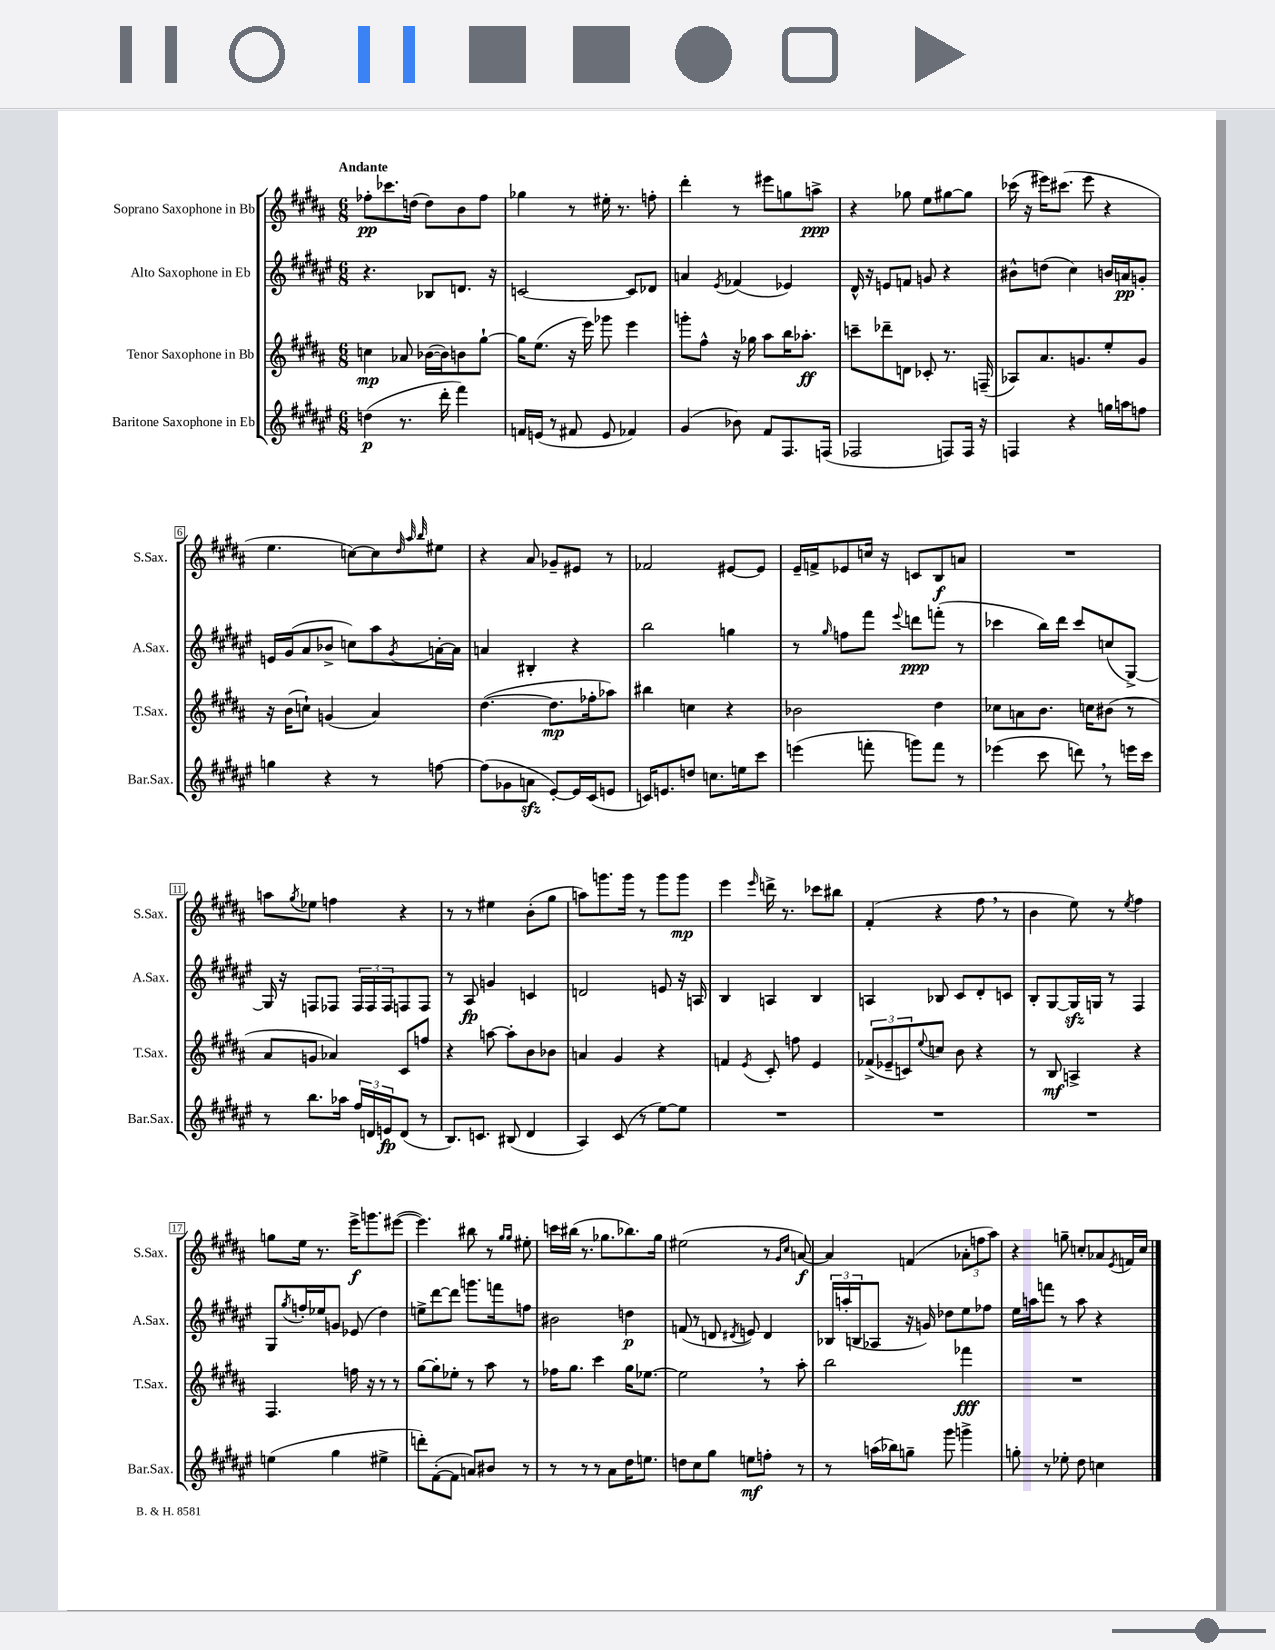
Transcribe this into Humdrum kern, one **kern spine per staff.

**kern	**kern	**kern	**kern
*staff4	*staff3	*staff2	*staff1
*clefG2	*clefG2	*clefG2	*clefG2
*k[f#c#g#d#a#e#]	*k[f#c#g#d#a#]	*k[f#c#g#d#a#e#]	*k[f#c#g#d#a#]
*M6/8	*M6/8	*M6/8	*M6/8
(4dd	4cc	4.r	8ff-'
.	.	.	8.ccc-
8.r	8a-	.	.
.	.	.	(16dd
.	([16b-	8B-	8dd)
16ddd#'	16b-])	.	.
4fff#)	8b	8.d	8b
.	[8gg#`	.	8ff-
.	.	16r	.
=	=	=	=
16f	16gg#]	[2c	4gg-
(16e	(8.ee	.	.
8r	.	.	.
8f#	16r	.	8r
.	16eee)	.	.
8e	8ggg-	.	16ee#'
.	.	.	8.r
4f-)	4eee	8c]	.
.	.	8d-	8ff'
=	=	=	=
(4g#	8ggg'	4a	4ddd#'
.	8ff#^^	.	.
.	.	8qe#	.
8b-)	16r	(4f-	8r
.	16gg-	.	.
8f#	8aa#	.	8eee#
8.F#	16bb	4e-)	8gg
.	8.aa-'	.	.
.	.	.	8aa^
(16F	.	.	.
=	=	=	=
2F-	8ccc~	16d#^^	4r
.	.	16r	.
.	8ddd-~	8e	.
.	8d	8f	8gg-
.	8c-'	8g	8ee
8F)	8.r	4r	[8gg#
16F	.	.	8gg#]
16r	(16F~	.	.
=	=	=	=
4F	8A-)	8b#^^	(16ccc-
.	.	.	16r
.	8.a#	(8dd	16eee#)
.	.	.	(8.ccc#
4r	.	4cc#)	.
.	8.g	.	.
.	.	.	8eee#
16gg	8ee'	16b	4r
16aa	.	16a	.
8ff	8g	8g'	.
=	=	=	=
4gg	16r	16e	4.ee
.	(16b	(16g#	.
.	8cc`)	8a#	.
4r	(4g	8b-^	.
.	.	8cc)	[8cc)
8r	4a#)	8aa#	8cc]
.	.	.	32qqdd#
.	.	.	32qqaa#
.	.	8qg#	32qqbb
[8ff	.	[16a'	8ee#
.	.	16a]	.
=	=	=	=
(8ff]	([4.dd#	4a	4r
8g-	.	.	.
8a	.	4B#'	8a#
[8e#')	8.dd#]	.	8g-~
16e#]	.	4r	8e#
(16c#	16ff-'	.	.
8e	8aa-)	.	8r
=	=	=	=
16c)	4bb#	2bb	2f-
8.e	.	.	.
8dd	4cc	.	.
8.cc	.	.	.
.	4r	4gg	[8e#
16ee	.	.	.
8ccc#	.	.	8e#]
=	=	=	=
(4eee	2b-	8r	16e~
.	.	.	16f^
.	.	16qqgg#	.
.	.	8ff	8e-
8fff'	.	8fff#	16cc
.	.	.	16r
.	.	8qqeee#	.
8ggg)	.	8ddd	8c
8fff	4dd#	(8fff'	8B
8r	.	8r	8a
=	=	=	=
(4eee-	8cc-	4ccc-	2.r
.	8a	.	.
8ccc#	8.b	16bb)	.
.	.	16ddd#	.
8ddd)	.	8ccc-	.
.	16cc	.	.
8r	(8b#	(8cc	.
16eee	8r	[8G#^)	.
16ccc#	.	.	.
=	=	=	=
8r	8a#	16G#]	8aa
.	.	16r	.
.	.	.	8qgg#
8.bb	8g	8F	8ee-
.	4a-)	8F-	4ff
16aa-	.	.	.
24ff#	.	24F-	.
24d	.	24F-	.
24e	.	24F-	.
(8d	8c#	8F	4r
8r	8ff	8F	.
=	=	=	=
8.B)	4r	8r	8r
.	.	8A#	8r
8.c	.	.	.
.	[8aa	4g	4ee#
(8B#	8aa']	.	.
4d#	8b	4c	(8b'
.	8b-	.	8gg#
=	=	=	=
4A#)	4a	2d	8aa)
.	.	.	8.ggg
(8c#	4g#	.	.
.	.	.	16ggg
8r	.	.	8r
[8ee#)	4r	8e	8ggg
8ee#]	.	16r	8ggg
.	.	16A	.
=	=	=	=
2.r	4f	4B	4eee
.	8qe	.	16qqeee
.	8c#'	4A	16ddd^
.	.	.	8.r
.	8ff	.	.
.	4e	4B	8ccc-
.	.	.	8bb#
=	=	=	=
2.r	(12f-^	4A	(4f#'
.	12e-~	.	.
.	12c)	.	.
.	8qqee	.	.
.	8cc	8B-	4r
.	8b	8c#	.
.	4r	8d#'	8ff#
.	.	8c	8r
=	=	=	=
2.r	8r	8B'	4b
.	8B	[8G#	.
.	4A^	16G#]	8ee)
.	.	16G	.
.	.	8r	8r
.	.	.	8qee
.	4r	4F#	4ff#
=	=	=	=
(4ee	4.F#	8G#	8gg
.	.	8qgg#	.
.	.	16ff'	16ee
.	.	16ee-	8.r
4gg#	.	8g	.
.	16ff	(8e-	16eee^
.	16r	.	8.ggg
4ee#^	8r	4dd#)	.
.	8r	.	([8eee#
=	=	=	=
8ddd')	[8gg#	8ee^	4.eee#])
([8f#'	8gg#']	[8ddd#	.
8f#]	8ee-'	8ddd#]	.
8a)	8r	8.ggg	8bb#
8b#	8aa#	.	8r
.	.	16fff	.
.	.	.	16qqgg#
.	.	.	16qqgg#
8r	8r	8ff	8ee#'
=	=	=	=
8r	16ff-	2b#	16ccc
.	8.gg#	.	(16bb#
8r	.	.	8.r
8r	4ccc#	.	.
.	.	.	8.gg-
8a#	.	.	.
16dd#	16gg#	4dd	8.bb-)
8.ee	[8.ee-	.	.
.	.	.	16gg-
=	=	=	=
8dd	2ee-]	(8f	(2ee#
8cc#	.	8r	.
8gg#	.	8d	.
.	.	8qd#	.
8ee	.	8e)	.
8ff'	8r	4d#	8r
.	.	.	16qqg#
.	.	.	16qqcc#
8r	8aa#'	.	[8a)
=	=	=	=
8r	2bb	24B-	4a]
.	.	(24aa'	.
.	.	24B	.
(16aa	.	8A-	.
16bb-)	.	.	.
8gg~	.	16r	(4f
.	.	16g)	.
8ggg#	.	8dd-	.
4ggg^	4fff-	8ee#	12a-'
.	.	.	12ff
.	.	8ff-	.
.	.	.	12aa#)
=	=	=	=
8gg'	2.r	16ee#	4r
.	.	16aa	.
8r	.	8fff	.
8ee-'	.	8r	8gg~
8dd#	.	8aa	8cc'
4cc	.	4r	8a-
.	.	.	8qe
.	.	.	16f
.	.	.	16cc
==	==	==	==
*-	*-	*-	*-
